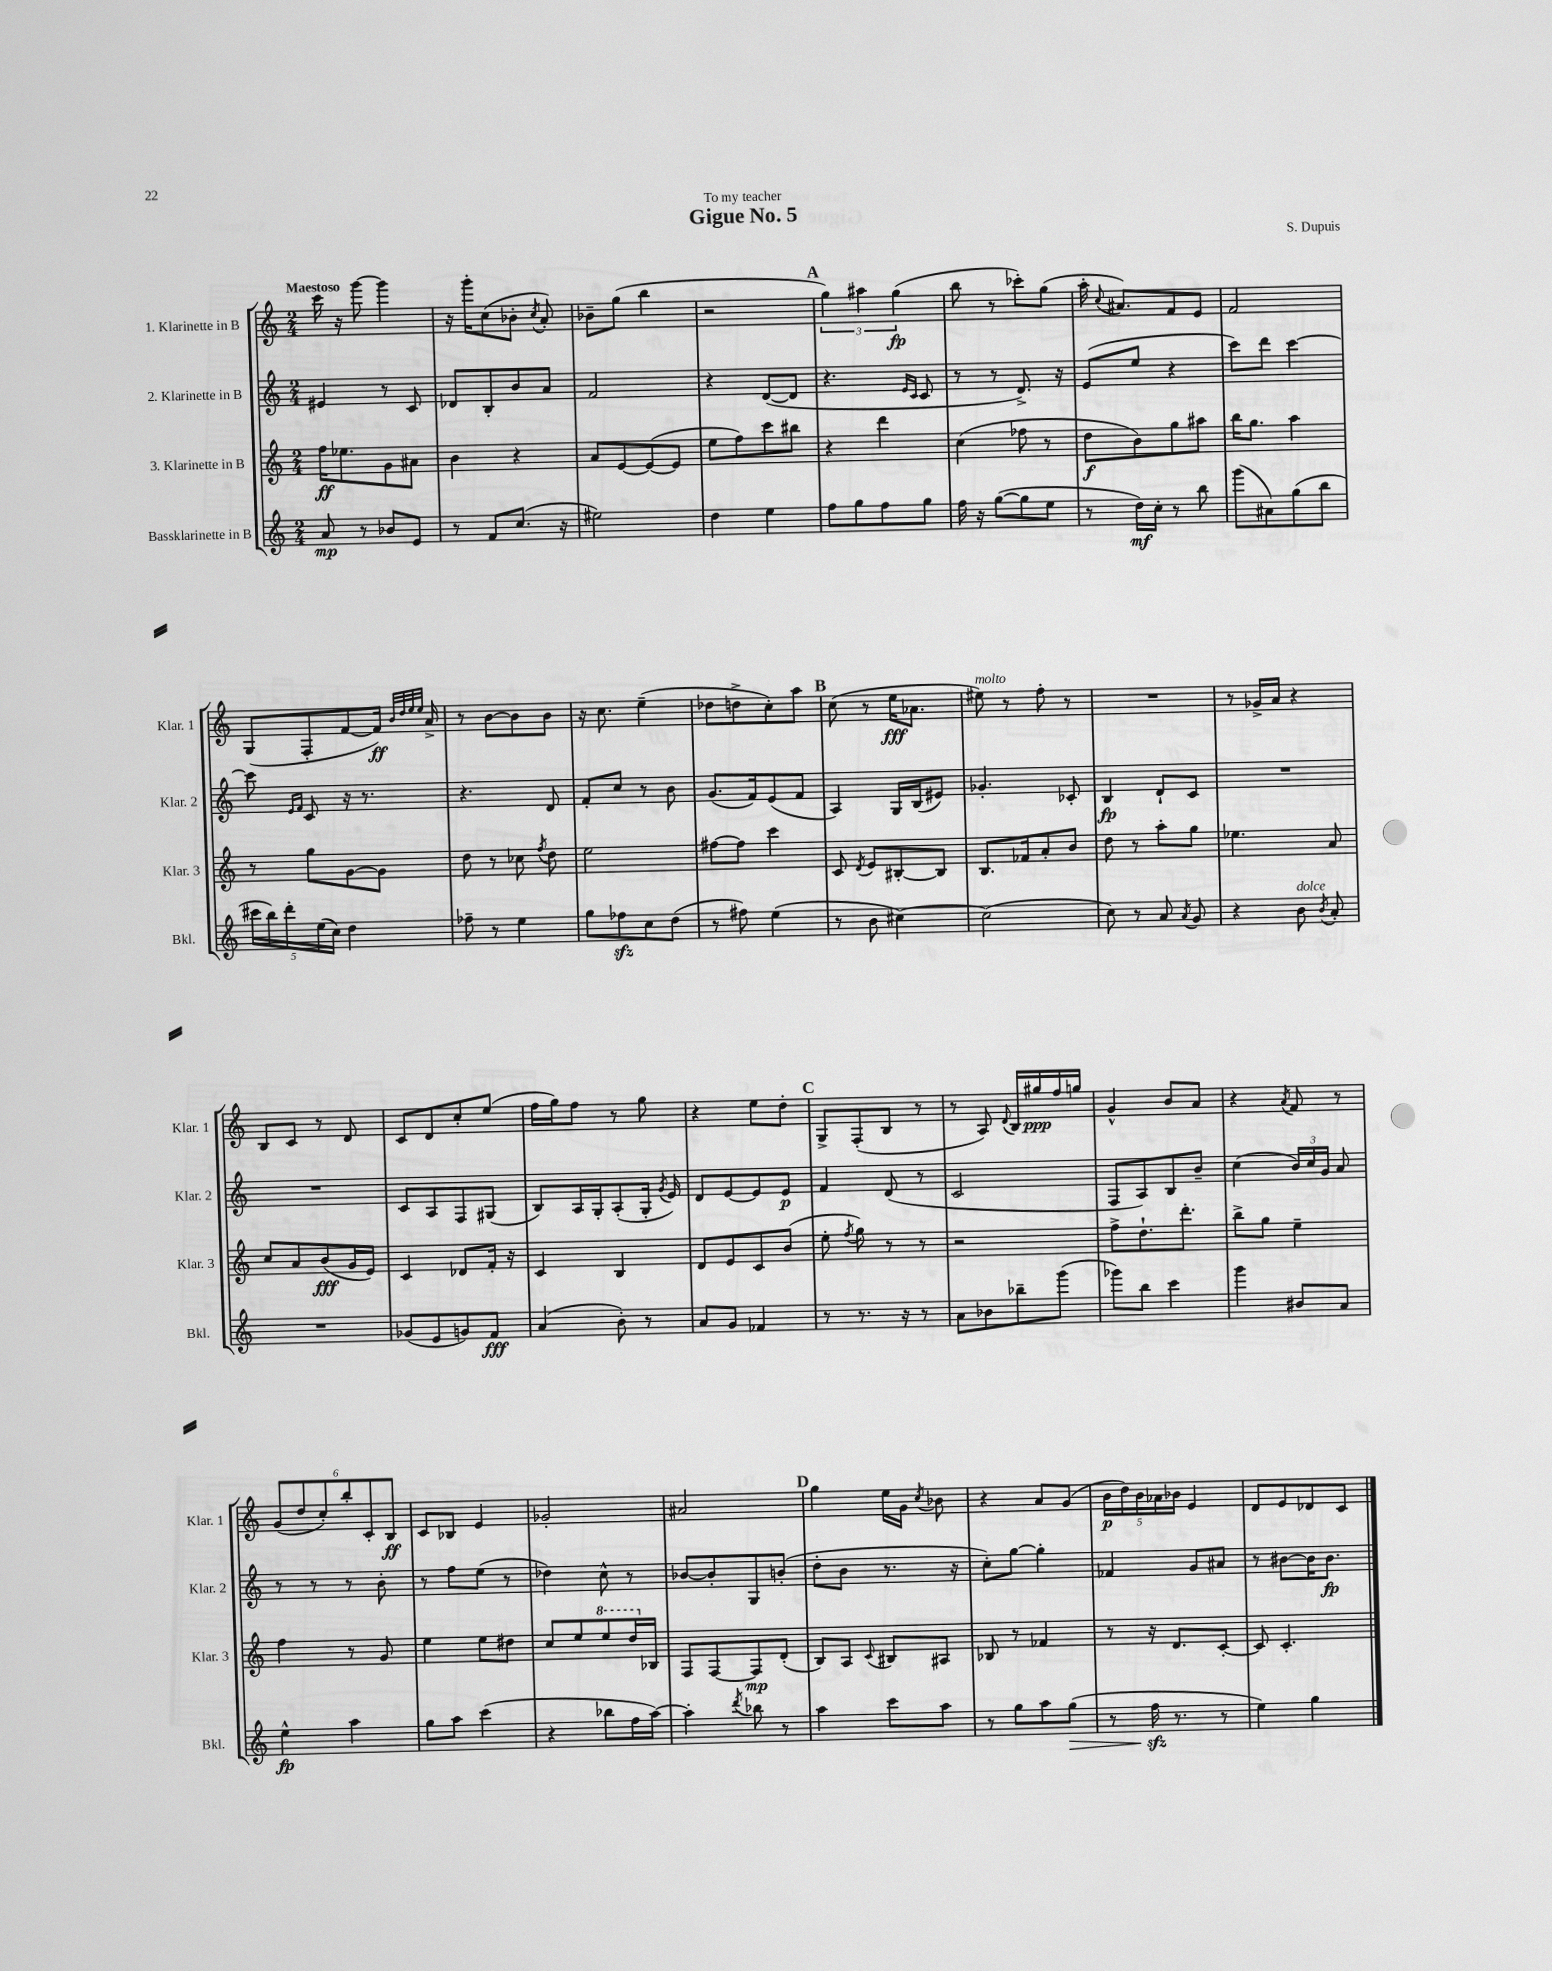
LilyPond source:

\header { title = "Gigue No. 5" composer = "S. Dupuis" dedication = "To my teacher" }
<<
\new StaffGroup <<
\new Staff = "s0" \with { instrumentName = "1. Klarinette in B" shortInstrumentName = "Klar. 1" } {
    \clef treble \key c \major \numericTimeSignature \time 2/4 \tempo "Maestoso"
    \autoBeamOff c'''16 r16 g'''8~ g'''4 |
    r16 g'''16[-. c''8( bes'8]-. \acciaccatura { c''8 } a'8-.) |
    bes'8[-- g''8]( b''4 |
    r2 |
    \mark \markup { \bold "A" } \tuplet 3/2 { g''4) ais''4 g''4\fp( } |
    b''8 r8 ces'''8[-.) g''8]( |
    a''16-. \appoggiatura { c''8 } ais'8.[) f'8 e'8] |
    f'2 |
    g8[( f8-. f'8~ f'16]\ff) \grace { b'32[ d''32 e''32 e''32] } a'16-> |
    r8 b'8[~ b'8 b'8] |
    r16 c''8. e''4--( |
    des''8[ d''8-> c''8-.) a''8] |
    \mark \markup { \bold "B" } c''8( r8 e''16[\fff aes'8.] |
    eis''8^\markup { \italic "molto" }) r8 f''8-. r8 |
    R2 |
    r8 ges'16[-> a'16] r4 |
    b8[ c'8] r8 d'8 |
    c'8[ d'8 c''8-. e''8]( |
    f''16[ g''16) f''8] r8 g''8 |
    r4 e''8[ d''8]-. |
    \mark \markup { \bold "C" } g8[-> f8-.( b8] r8 |
    r8 a8) \appoggiatura { d'8 } b16[ gis''16\ppp f''16 g''16] |
    g'4-^ b'8[ a'8] |
    r4 \acciaccatura { a'8 } f'8 r8 |
    \tuplet 6/4 { g'8[( d''8 c''8-.) b''8-. c'8-. b8]\ff } |
    c'8[ bes8] e'4 |
    ges'2-. |
    ais'2 |
    \mark \markup { \bold "D" } g''4 e''16[ g'16] \acciaccatura { c''8 } bes'8 |
    r4 a'8[ g'8]( |
    \tuplet 5/4 { b'16[\p d''16) b'16 aes'16 bes'16] } e'4 |
    d'8[ e'8 des'8 c'8] \bar "|." |
}
\new Staff = "s1" \with { instrumentName = "2. Klarinette in B" shortInstrumentName = "Klar. 2" } {
    \clef treble \key c \major \numericTimeSignature \time 2/4
    \autoBeamOff eis'4 r8 c'8 |
    des'8[ b8-. b'8 a'8] |
    f'2 |
    r4 d'8[~( d'8] |
    \mark \markup { \bold "A" } r4. \grace { e'16[ c'16] } c'8 |
    r8 r8 d'8.->) r16 |
    e'8[( e''8] r4 |
    c'''8[) d'''8] c'''4~ |
    c'''8 \grace { e'16[ f'16] } c'8 r16 r8. |
    r4. d'8 |
    f'8[-. c''8] r8 b'8 |
    g'8.[( f'16) e'8( f'8] |
    \mark \markup { \bold "B" } a4) g16[ b16( eis'8]) |
    ges'4.-. ces'8-. |
    b4\fp d'8[-! c'8] |
    R2 |
    R2 |
    c'8[ a8 f8 gis8]( |
    b8[) a16 g16-. a8-.( g16]-. \acciaccatura { g'8 } e'16) |
    d'8[ e'8~ e'8 e'8]\p |
    \mark \markup { \bold "C" } f'4 d'8( r8 |
    c'2 |
    f8[ a8) b8 b'8]-- |
    c''4( \tuplet 3/2 { b'16[) c''16 g'16] } a'8 |
    r8 r8 r8 b'8-. |
    r8 f''8[ e''8]( r8 |
    des''4) c''8-^ r8 |
    bes'8[~ bes'8-. g8 b'8]-.( |
    \mark \markup { \bold "D" } d''8[-. b'8] r8. r16 |
    c''8[-.) g''8]~ g''4-. |
    fes'4 g'8[ ais'8] |
    r8 bis'8[~ bis'16 bis'8.]\fp \bar "|." |
}
\new Staff = "s2" \with { instrumentName = "3. Klarinette in B" shortInstrumentName = "Klar. 3" } {
    \clef treble \key c \major \numericTimeSignature \time 2/4
    \autoBeamOff f''16[\ff ees''8. g'8 ais'8] |
    b'4 r4 |
    a'8[ e'8~ e'8~( e'8] |
    e''8[ f''8) c'''8 bis''8] |
    \mark \markup { \bold "A" } r4 d'''4 |
    c''4( fes''8 r8 |
    d''8[\f b'8) g''8 ais''8] |
    b''16[ g''8.] a''4 |
    r8 g''8[ g'8~ g'8] |
    d''8 r8 ces''8 \acciaccatura { f''8 } d''8 |
    e''2 |
    fis''8[~ fis''8] c'''4 |
    \mark \markup { \bold "B" } c'8 \acciaccatura { d'8 } e'8[ bis8~-. bis8] |
    b8.[ fes'16 a'8-. b'8] |
    d''8 r8 a''8[-. g''8] |
    ees''4. a'8 |
    c''8[ a'8 b'8\fff( g'16 e'16]) |
    c'4 des'8[ f'16]-. r16 |
    c'4 b4 |
    d'8[ e'8 c'8 b'8]( |
    \mark \markup { \bold "C" } e''8-. \acciaccatura { f''8 } g''8) r8 r8 |
    r2 |
    f''8[-> d''8.-! d'''8.]-. |
    b''8[-> g''8] e''4-- |
    f''4 r8 g'8 |
    e''4 e''8[ dis''8] |
    c''8[ e''8 \ottava #1 e'''8 d'''16 \ottava #0 bes16] |
    f8[ f8~ f8\mp d'8]-.( |
    \mark \markup { \bold "D" } b8[) a8] \appoggiatura { c'8 } bis8[ ais8] |
    bes8 r8 fes'4 |
    r8 r16 d'8.[ c'8]~-. |
    c'8 c'4.-. \bar "|." |
}
\new Staff = "s3" \with { instrumentName = "Bassklarinette in B" shortInstrumentName = "Bkl." } {
    \clef treble \key c \major \numericTimeSignature \time 2/4
    \autoBeamOff a'8\mp r8 bes'8[ e'8] |
    r8 f'8[ c''8.]( r16 |
    eis''2) |
    d''4 e''4 |
    \mark \markup { \bold "A" } f''8[ g''8 f''8 g''8] |
    f''16 r16 g''8[~( g''8 e''8] |
    r8 d''16[\mf) c''16]-. r8 b''8 |
    g'''8[( ais'8) g''8( b''8] |
    \tuplet 5/4 { cis'''16[ b''16) d'''16-. e''16( c''16]) } d''4 |
    fes''8-- r8 e''4 |
    g''8[ fes''8\sfz c''8 d''8]( |
    r8 fis''8) e''4( |
    \mark \markup { \bold "B" } r8 b'8 cis''4~) |
    cis''2( |
    c''8) r8 a'8 \acciaccatura { a'8 } g'8 |
    r4 b'8^\markup { \italic "dolce" } \acciaccatura { b'8 } a'8-. |
    R2 |
    ges'8[( e'8 g'8) f'8]\fff |
    a'4( b'8-.) r8 |
    a'8[ g'8] fes'4 |
    \mark \markup { \bold "C" } r8 r8. r16 r8 |
    a'8[ bes'8 bes''8-- g'''8]( |
    ges'''8[) b''8] c'''4 |
    g'''4 bis'8[ a'8] |
    e''4-^\fp a''4 |
    g''8[ a''8] c'''4( |
    r4 bes''8[ f''16 a''16]~) |
    a''4-. \acciaccatura { d'''8 } bes''8 r8 |
    \mark \markup { \bold "D" } a''4 c'''8[ a''8] |
    r8 g''8[ a''8 g''8]\>( |
    r8 f''16\sfz\! r8. r8 |
    e''4) g''4 \bar "|." |
}
>>
>>
\layout { \context { \Score \remove "Bar_number_engraver" } }
